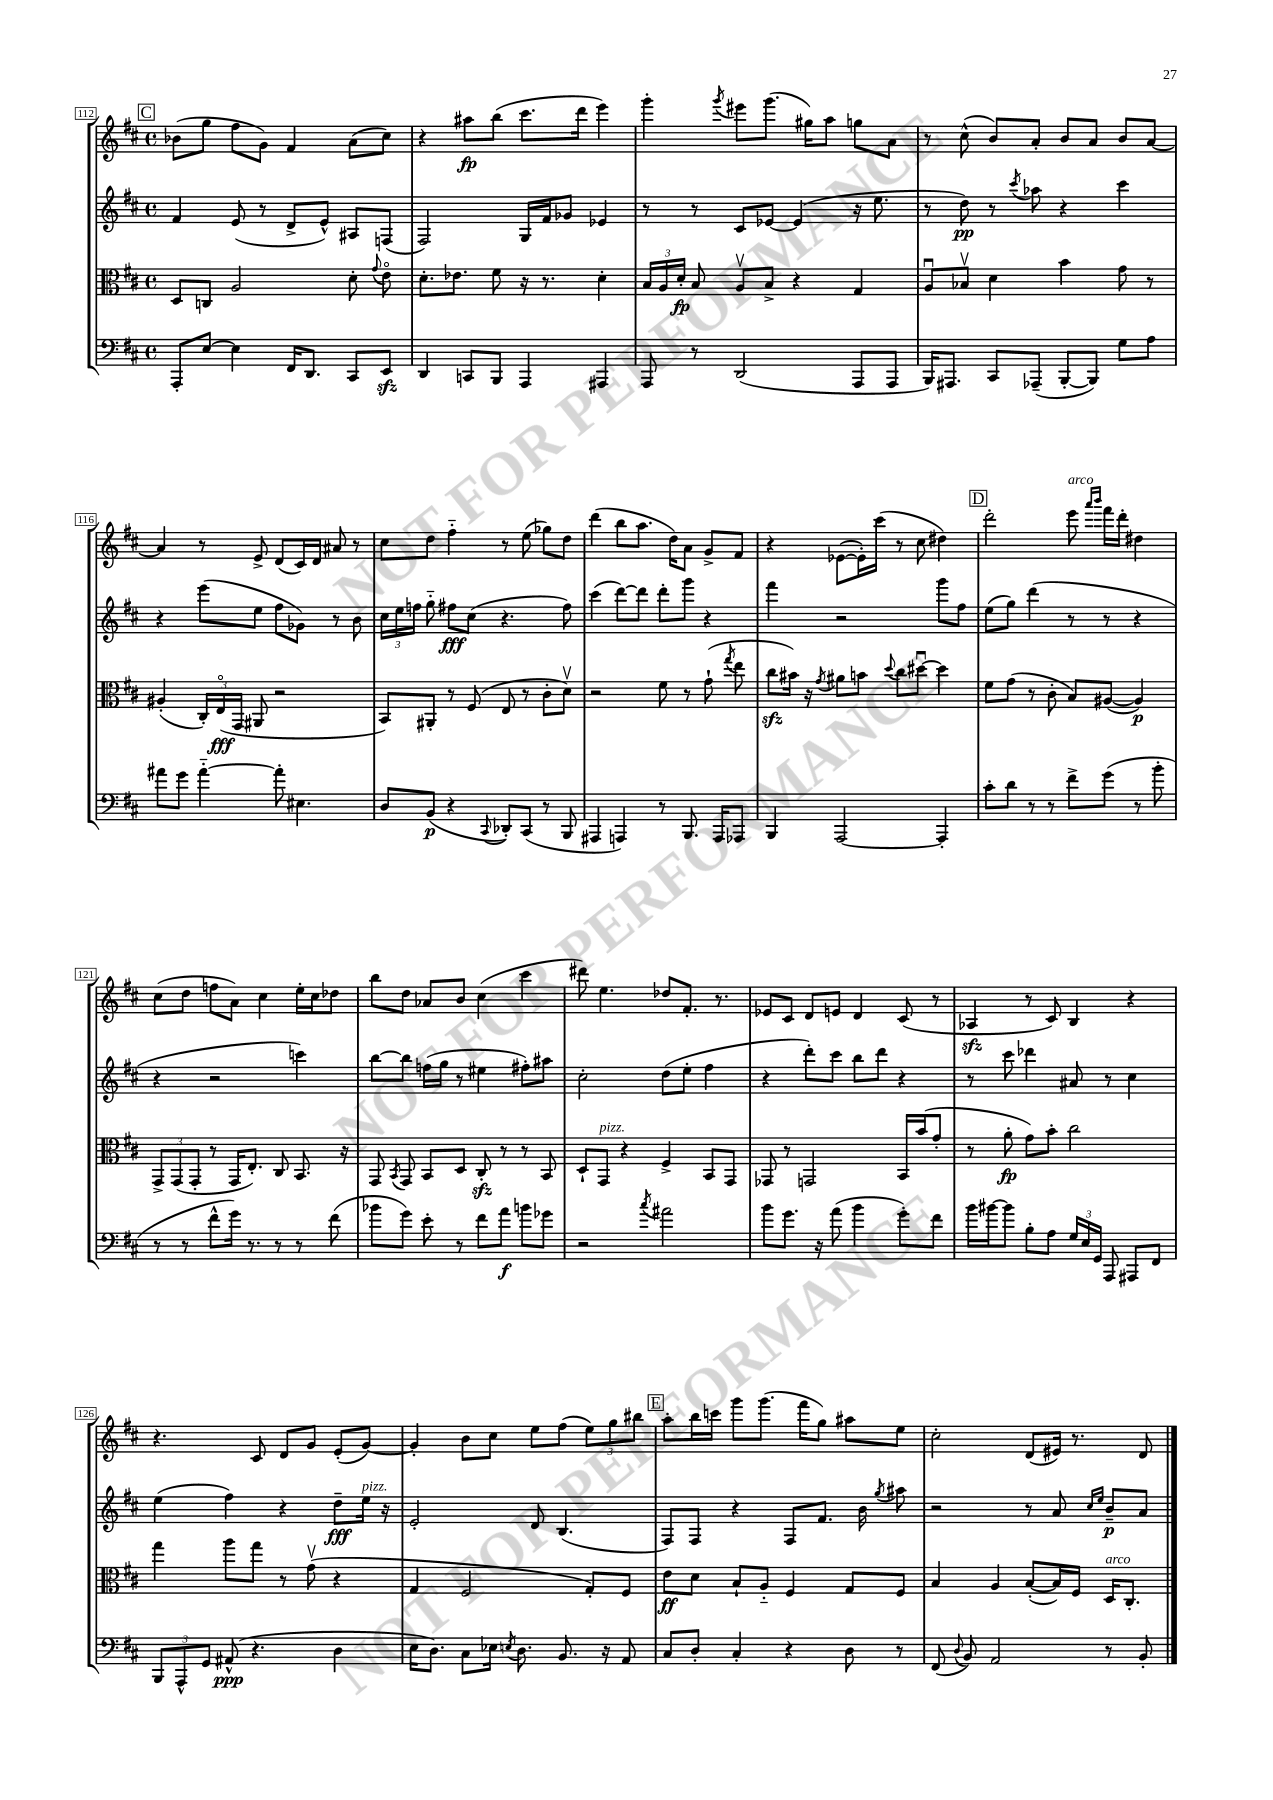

**kern	**kern	**kern	**kern
*staff4	*staff3	*staff2	*staff1
*clefF4	*clefC3	*clefG2	*clefG2
*k[f#c#]	*k[f#c#]	*k[f#c#]	*k[f#c#]
*M4/4	*M4/4	*M4/4	*M4/4
*met(c)	*met(c)	*met(c)	*met(c)
8AAA'/L	8D/L	4f#/	(8b-\L
[8E/J	8C/J	.	8gg\J
4E\]	2A/	(8e/	8ff#\L
.	.	8r	8g\J)
16FF#/LK	.	8d^/L	4f#/
8.DD/J	.	.	.
.	.	8e^^/J)	.
8CC#/L	8d'\	8A#/L	(8a\L
.	8qqg/	.	.
8EE/J	8eo\	(8F/J	8cc#\J)
=	=	=	=
4DD/	8.d'\L	2F#/)	4r
.	8.e-\J	.	.
8CC/L	.	.	8aa#\L
8BBB/J	8f#\	.	(8bb\J
4AAA/	16r	16G/LL	8.ccc#\L
.	8.r	16f#/J	.
.	.	8g-/J	.
.	.	.	16ddd\Jk
4AAA#/	4d'\	4e-/	4eee\)
=	=	=	=
8AAA/	24B/LL	8r	4ggg'\
.	24A/	.	.
.	24d'/JJ	.	.
8r	8B/	8r	.
.	.	.	8qggg/
(2DD/	8Av/L	8c#/L	8eee#\L
.	8B^/J	[8e-/J	(8.ggg\J
.	4r	(4e-/]	.
.	.	.	16gg#\LK)
.	.	.	8aa\J
8AAA/L	4G/	16r	8gg\L
.	.	8.ee\	.
8AAA/J	.	.	8a\J
=	=	=	=
16BBB/LK)	8Au/L	8r	8r
8.AAA#/J	.	.	.
.	8B-v/J	8dd\)	(8cc#^^\
8CC#/L	4d\	8r	8b/L)
.	.	8qccc#/	.
(8AAA-~/J	.	8aa-\	8a'/J
[8BBB'/L	4b\	4r	8b/L
8BBB/]J)	.	.	8a/J
8G\L	8g\	4ccc#\	8b/L
8A\J	8r	.	[8a/J
=	=	=	=
8a#\L	(4A#'/	4r	4a/]
8g\J	.	.	.
[4a#'~\	24C#'/LL)	(8eee\L	8r
.	(24Eo/	.	.
.	24GG/JJ	.	.
.	8AA#/	8ee\J	8e^/
8a#'\]	2r	8ff#\L	(8d/L
4.E#\	.	8g-\J)	16c#/L)
.	.	.	16d/JJ
.	.	8r	8a#/
.	.	8b\	8r
=	=	=	=
8D/L	8BB/L)	24cc#\LL	8cc#\L
.	.	24ee\	.
.	.	24ff\JJ	.
(8BB/J	8AA#'/J	8gg'~\	8dd\J
4r	8r	8ff#\L	4ff#'~\
.	(8F#/	(8cc#\J	.
8qqCC#/	.	.	.
8DD-'/L)	8E/	4.r	8r
(8CC#/J	8r	.	(8ee\
8r	8c#'\L	.	8gg-\L)
8BBB/	8dv\J)	8ff#\)	8dd\J
=	=	=	=
4AAA#/	2r	(4ccc#\	(4ddd\
4AAA/)	.	[8ddd\L)	8bb\L
.	.	8ddd\]J	8.aa\J
8r	8f#\	8ddd'\L	.
.	.	.	16dd\LK)
8.BBB/	8r	8ggg\J	8a\J
.	(8g`\	4r	8g^/L
16AAA/LK	.	.	.
.	8qgg/	.	.
8AAA-/J	8ee\	.	8f#/J
=	=	=	=
4BBB/	8cc#\L	4fff#\	4r
.	16b#\Jk)	.	.
.	16r	.	.
.	8qg/	.	.
[2AAA/	8a#\L	2r	([8e-\L
.	8b\J	.	16e-'\]L)
.	.	.	(16ccc#\JJ
.	8qqdd/	.	.
.	8cc#\L	.	8r
.	[8dd#u\J	.	8cc#\
4AAA'/]	4dd#\]	8ggg\L	4dd#\)
.	.	8ff#\J	.
=	=	=	=
8c#'\L	8f#\L	(8ee\L	2ddd'\
8d\J	(8g\J	8gg\J)	.
8r	8r	(4ddd\	.
8r	8c#'\	.	.
8f#^\L	8B/L)	8r	8eee\
.	.	.	16qqaaa/LL
.	.	.	16qqbbb/JJ
(8g\J	([8A#/J	8r	16fff#\LL
.	.	.	16ddd'\JJ
8r	4A#/])	4r	4dd#\
8b'\	.	.	.
=	=	=	=
8r	12GG^/L	4r	(8cc#\L
.	(12GG/	.	.
8r	.	.	8dd\J
.	12GG'/J	.	.
8f#^^\L	8r	2r	8ff\L
16g\Jk)	16GG/LK	.	8a\J)
8.r	8.E'/J)	.	.
.	.	.	4cc#\
8r	8C#/	.	.
8r	8.BB/	4ccc\)	16ee'\LL
.	.	.	16cc#\J
(8f#\	.	.	8dd-\J
.	16r	.	.
=	=	=	=
8b-\L	8GG/	[8bb\L	8bb\L
.	8qBB/	.	.
8g\J)	8GG/	8bb\]J	8dd\J
8e'\	8BB/L	(16ff\LL	8a-/L
.	.	16gg\JJ	.
8r	8D/J	8r	8b/J
8f#\L	8C#'/	4ee#\	(4cc#\
8a\J	8r	.	.
8b\L	8r	8ff#'\L)	4ccc#\
8g-\J	8BB/	8aa#\J	.
=	=	=	=
2r	8D`/L	2cc#'\	8ddd#\)
.	8GG/J	.	4.ee\
.	4r	.	.
8qcc#/	.	.	.
2a#\	4F#^/	(8dd\L	8dd-/L
.	.	8ee'\J	8.f#'/J
.	8BB/L	4ff#\	.
.	.	.	8.r
.	8GG/J	.	.
=	=	=	=
8b\L	8GG-/	4r	8e-/L
8.g\J	8r	.	8c#/J
.	2GG/	8ddd'\L)	8d/L
16r	.	.	.
(8a\	.	8ccc#\J	8e/J
4b\	.	8bb\L	4d/
.	.	8ddd\J	.
8g'\L)	16BB/LL	4r	(8c#/
.	(16b/J	.	.
8f#\J	8g'/J	.	8r
=	=	=	=
16b\LL	8r	8r	4A-/
[16b#\J	.	.	.
8b#\]J	8a'\	8ccc#\	.
8B'\L	8g\L)	4ddd-\	8r
8A\J	8b'\J	.	8c#/)
24G/LL	2cc#\	8a#/	4B/
24E/	.	.	.
24GG/JJ	.	.	.
8AAA/	.	8r	.
8AAA#/L	.	4cc#\	4r
8FF#/J	.	.	.
=	=	=	=
12BBB/L	4gg\	(4ee\	4.r
12AAA^^/	.	.	.
12GG/J	.	.	.
(8AA#^^/	8aa\L	4ff#\)	.
4.r	8gg\J	.	8c#/
.	8r	4r	8d/L
.	(8gv\	.	8g/J
4D\	4r	8dd~\L	(8e'/L
.	.	16ee\Jk	[8g/J)
.	.	16r	.
=	=	=	=
16E\LK	4G/	2e'/	4g'/]
8.D\J)	.	.	.
8C#\L	2F#/	.	8b\L
16E-\Jk	.	.	8cc#\J
8qE/	.	.	.
8.D\	.	.	.
.	.	8d/	8ee\L
8.BB/	.	(4.B/	(8ff#\J
.	8G'/L)	.	12ee\L)
16r	.	.	.
.	.	.	12gg\
8AA/	8F#/J	.	.
.	.	.	12bb#\J
=	=	=	=
8C#/L	8e\L	8F#/L)	8aa'\L
8D'/J	8d\J	8F#/J	16bb\L
.	.	.	16ccc\JJ
4C#'/	8B`/L	4r	8ggg\L
.	8A'~/J	.	(8.ggg\J
4r	4F#/	8F#/L	.
.	.	.	16fff#\LK
.	.	8.f#/J	8gg\J)
8D\	8G/L	.	8aa#\L
.	.	16b\	.
.	.	8qgg/	.
8r	8F#/J	8aa#\	8ee\J
=	=	=	=
(8FF#/	4B/	2r	2cc#'\
8qqD/	.	.	.
8BB/)	.	.	.
2AA/	4A/	.	.
.	([8B'/L	8r	(8d/L
.	16B/]L)	8a/	16e#/Jk)
.	16F#/JJ	.	8.r
.	.	16qqcc#/LL	.
.	.	16qqee/JJ	.
8r	16D/LK	8b~/L	.
.	8.C#'/J	.	.
8BB'/	.	8a/J	8d/
==	==	==	==
*-	*-	*-	*-
